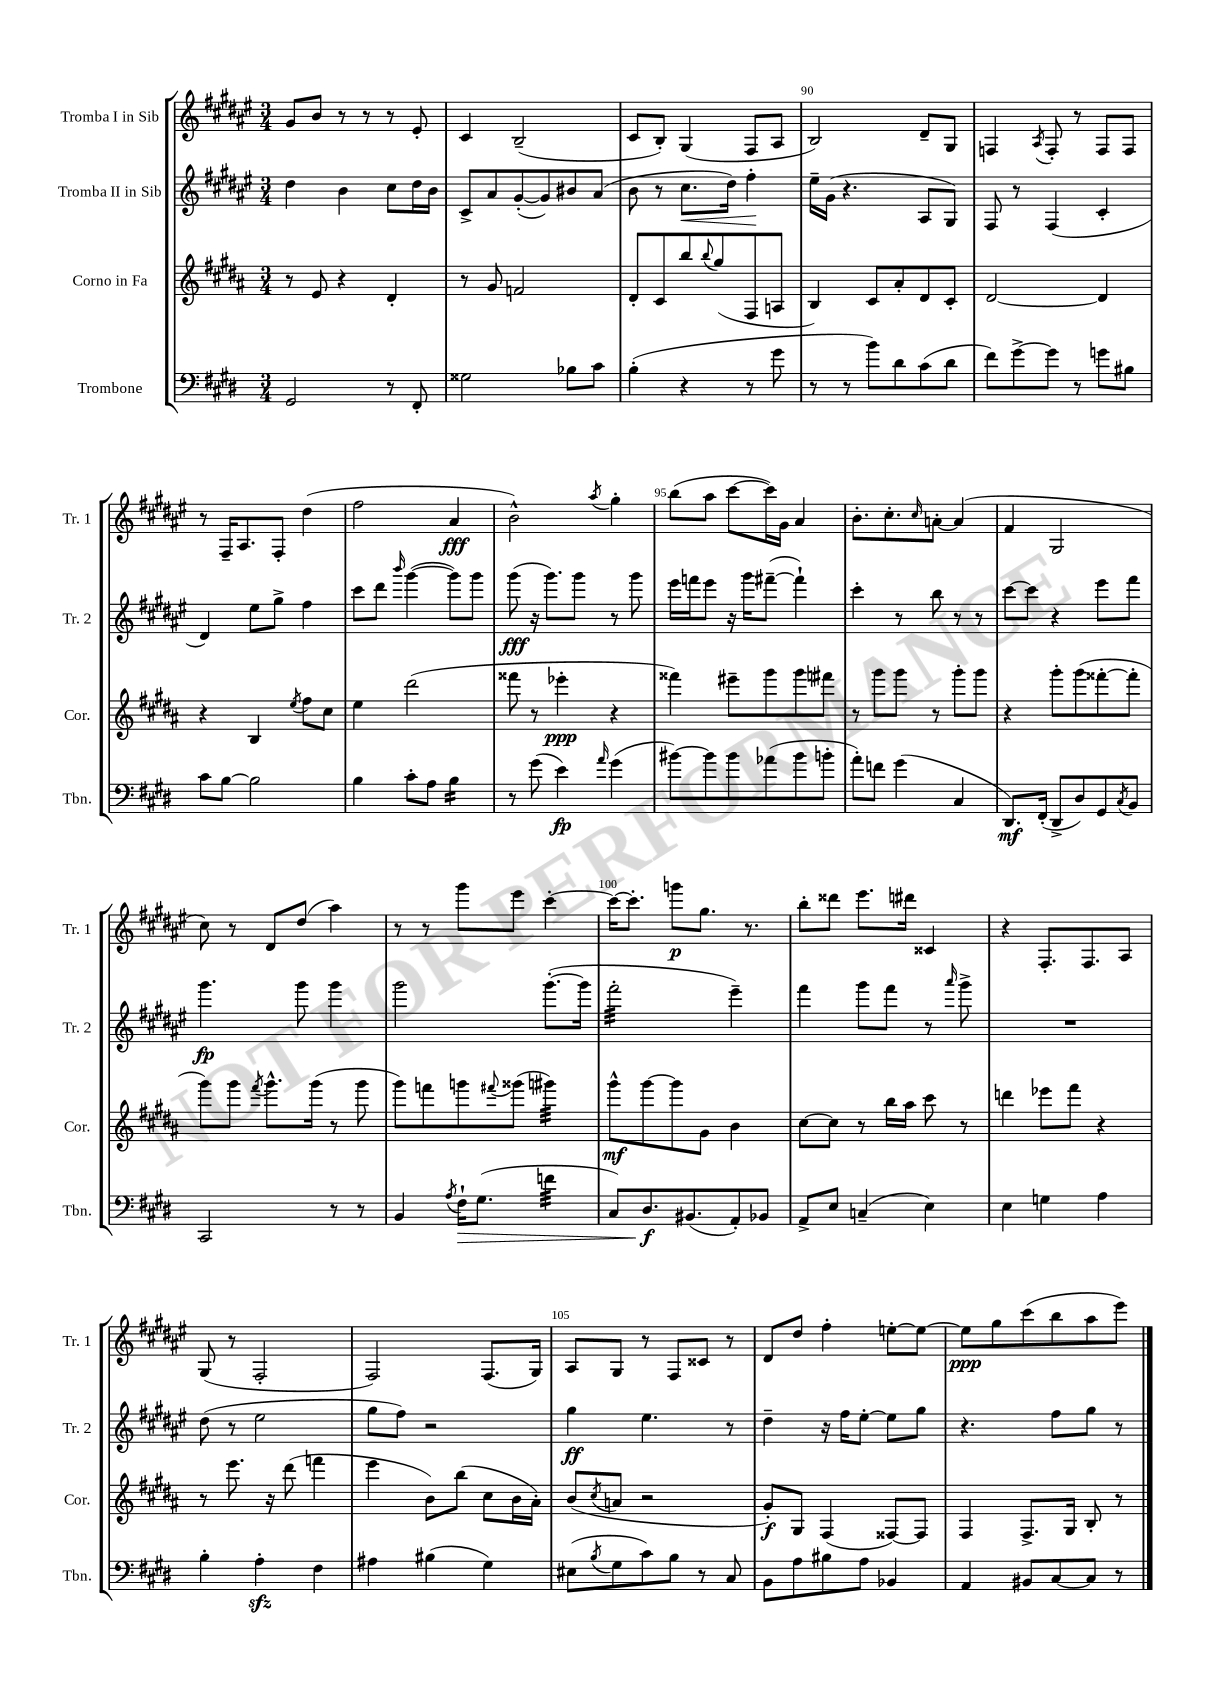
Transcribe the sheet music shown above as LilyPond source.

<<
\new StaffGroup <<
\new Staff = "s0" \with { instrumentName = "Tromba I in Sib" shortInstrumentName = "Tr. 1" } {
    \clef treble \key fis \major \numericTimeSignature \time 3/4
    gis'8 b'8 r8 r8 r8 eis'8-. |
    cis'4 b2--( |
    cis'8 b8-.) gis4( fis8 ais8 |
    b2) dis'8-- gis8 |
    f4 \acciaccatura { ais8 } f8-. r8 f8 f8 |
    r8 fis16-- ais8. fis8-. dis''4( |
    fis''2 ais'4\fff |
    b'2-^) \acciaccatura { ais''8 } gis''4-. |
    b''8( ais''8 cis'''8~ cis'''16) gis'16 ais'4 |
    b'8.-. cis''8.-. \grace { cis''16 } a'8~-. a'4( |
    fis'4 gis2 |
    cis''8) r8 dis'8 dis''8( ais''4) |
    r8 r8 gis'''8 eis'''8 cis'''4~-. |
    cis'''16~ cis'''8.-. g'''8\p gis''8. r8. |
    b''8-. disis'''8 eis'''8. dis'''16 cisis'4 |
    r4 fis8.-. fis8. ais8 |
    gis8( r8 fis2-. |
    fis2) fis8.( gis16) |
    ais8 gis8 r8 fis8 cisis'8 r8 |
    dis'8 dis''8 fis''4-. e''8~-. e''8~ |
    e''8\ppp gis''8 cis'''8( b''8 ais''8 eis'''8) \bar "|." |
}
\new Staff = "s1" \with { instrumentName = "Tromba II in Sib" shortInstrumentName = "Tr. 2" } {
    \clef treble \key fis \major \numericTimeSignature \time 3/4
    dis''4 b'4 cis''8 dis''16 b'16 |
    cis'8-> ais'8 gis'8~-.( gis'8) bis'8 ais'8( |
    b'8 r8 cis''8.\< dis''16) fis''4-.\! |
    eis''16-- gis'16( r4. ais8 gis8) |
    fis8 r8 fis4( cis'4-. |
    dis'4) eis''8 gis''8-> fis''4 |
    cis'''8 dis'''8 \grace { b'''16 } gis'''4~( gis'''8) gis'''8 |
    gis'''8\fff( r16 gis'''8.) gis'''8 r8 gis'''8 |
    eis'''16 f'''16 eis'''8 r16 gis'''16 fis'''8~--( fis'''4-!) |
    cis'''4-. r8 b''8 r8 r8 |
    cis'''8~ cis'''8 r4 eis'''8 fis'''8 |
    gis'''4.\fp gis'''8 gis'''4 |
    gis'''2 gis'''8.~-.( gis'''16 |
    fis'''2:32-. eis'''4--) |
    fis'''4 gis'''8 fis'''8 r8 \grace { ais'''16 } gis'''8-> |
    R2. |
    dis''8( r8 eis''2 |
    gis''8 fis''8) r2 |
    gis''4\ff eis''4. r8 |
    dis''4-- r16 fis''16 eis''8~-. eis''8 gis''8 |
    r4. fis''8 gis''8 r8 \bar "|." |
}
\new Staff = "s2" \with { instrumentName = "Corno in Fa" shortInstrumentName = "Cor." } {
    \clef treble \key b \major \numericTimeSignature \time 3/4
    r8 e'8 r4 dis'4-. |
    r8 gis'8 f'2 |
    dis'8-. cis'8 b''8 \appoggiatura { b''8 } gis''8( fis8 a8 |
    b4) cis'8 ais'8-. dis'8 cis'8-. |
    dis'2~ dis'4 |
    r4 b4 \acciaccatura { e''8 } fis''8 cis''8 |
    e''4 dis'''2( |
    fisis'''8 r8 ees'''4-.\ppp r4 |
    fisis'''4) eis'''8-- gis'''8 gis'''8 fis'''8 |
    r8 gis'''8 gis'''8 r8 gis'''8-. gis'''8 |
    r4 gis'''8-. gis'''8( fisis'''8~-. fisis'''8-. |
    gis'''8) gis'''8 \acciaccatura { fis'''8 } gis'''8.-^ gis'''16( r8 gis'''8 |
    gis'''8) f'''8 g'''8 \appoggiatura { fis'''8 } gisis'''8( gis'''4:32) |
    gis'''8-^\mf gis'''8~ gis'''8 gis'8 b'4 |
    cis''8~ cis''8 r8 b''16 ais''16 cis'''8 r8 |
    d'''4 ees'''8 fis'''8 r4 |
    r8 e'''8. r16 dis'''8( f'''4 |
    e'''4 b'8) b''8( cis''8 b'16 ais'16-.) |
    b'8( \acciaccatura { cis''8 } a'8 r2 |
    gis'8-.\f) gis8 fis4( fisis8~) fisis8 |
    fis4 fis8.-> gis16 b8-. r8 \bar "|." |
}
\new Staff = "s3" \with { instrumentName = "Trombone" shortInstrumentName = "Tbn." } {
    \clef bass \key e \major \numericTimeSignature \time 3/4
    gis,2 r8 fis,8-. |
    gisis2 bes8 cis'8 |
    b4-.( r4 r8 gis'8 |
    r8 r8 b'8) dis'8 cis'8( dis'8 |
    fis'8) gis'8~-> gis'8 r8 g'8 bis8 |
    cis'8 b8~ b2 |
    b4 cis'8-. a8 b4:16 |
    r8 gis'8( e'4\fp) \grace { a'16 } gis'4( |
    bis'8~) bis'8 bis'8 aes'8( bis'8 b'8-. |
    a'8-.) f'8 gis'4( cis4 |
    dis,8.\mf) fis,16-.( dis,8-> dis8) gis,8 \acciaccatura { cis8 } b,8 |
    cis,2 r8 r8 |
    b,4 \acciaccatura { a8 } fis16-!\> gis8.( f'4:32 |
    cis8) dis8.\f\! bis,8.( a,8-.) bes,8 |
    a,8-> e8 c4--( e4) |
    e4 g4 a4 |
    b4-. a4-.\sfz fis4 |
    ais4 bis4( gis4) |
    eis8( \acciaccatura { b8 } gis8 cis'8) b8 r8 cis8 |
    b,8 a8 bis8 a8 bes,4 |
    a,4 bis,8 cis8~ cis8 r8 \bar "|." |
}
>>
>>
\layout { \context { \Score currentBarNumber = #87 \override BarNumber.break-visibility = ##(#f #t #t) barNumberVisibility = #(every-nth-bar-number-visible 5) } }
